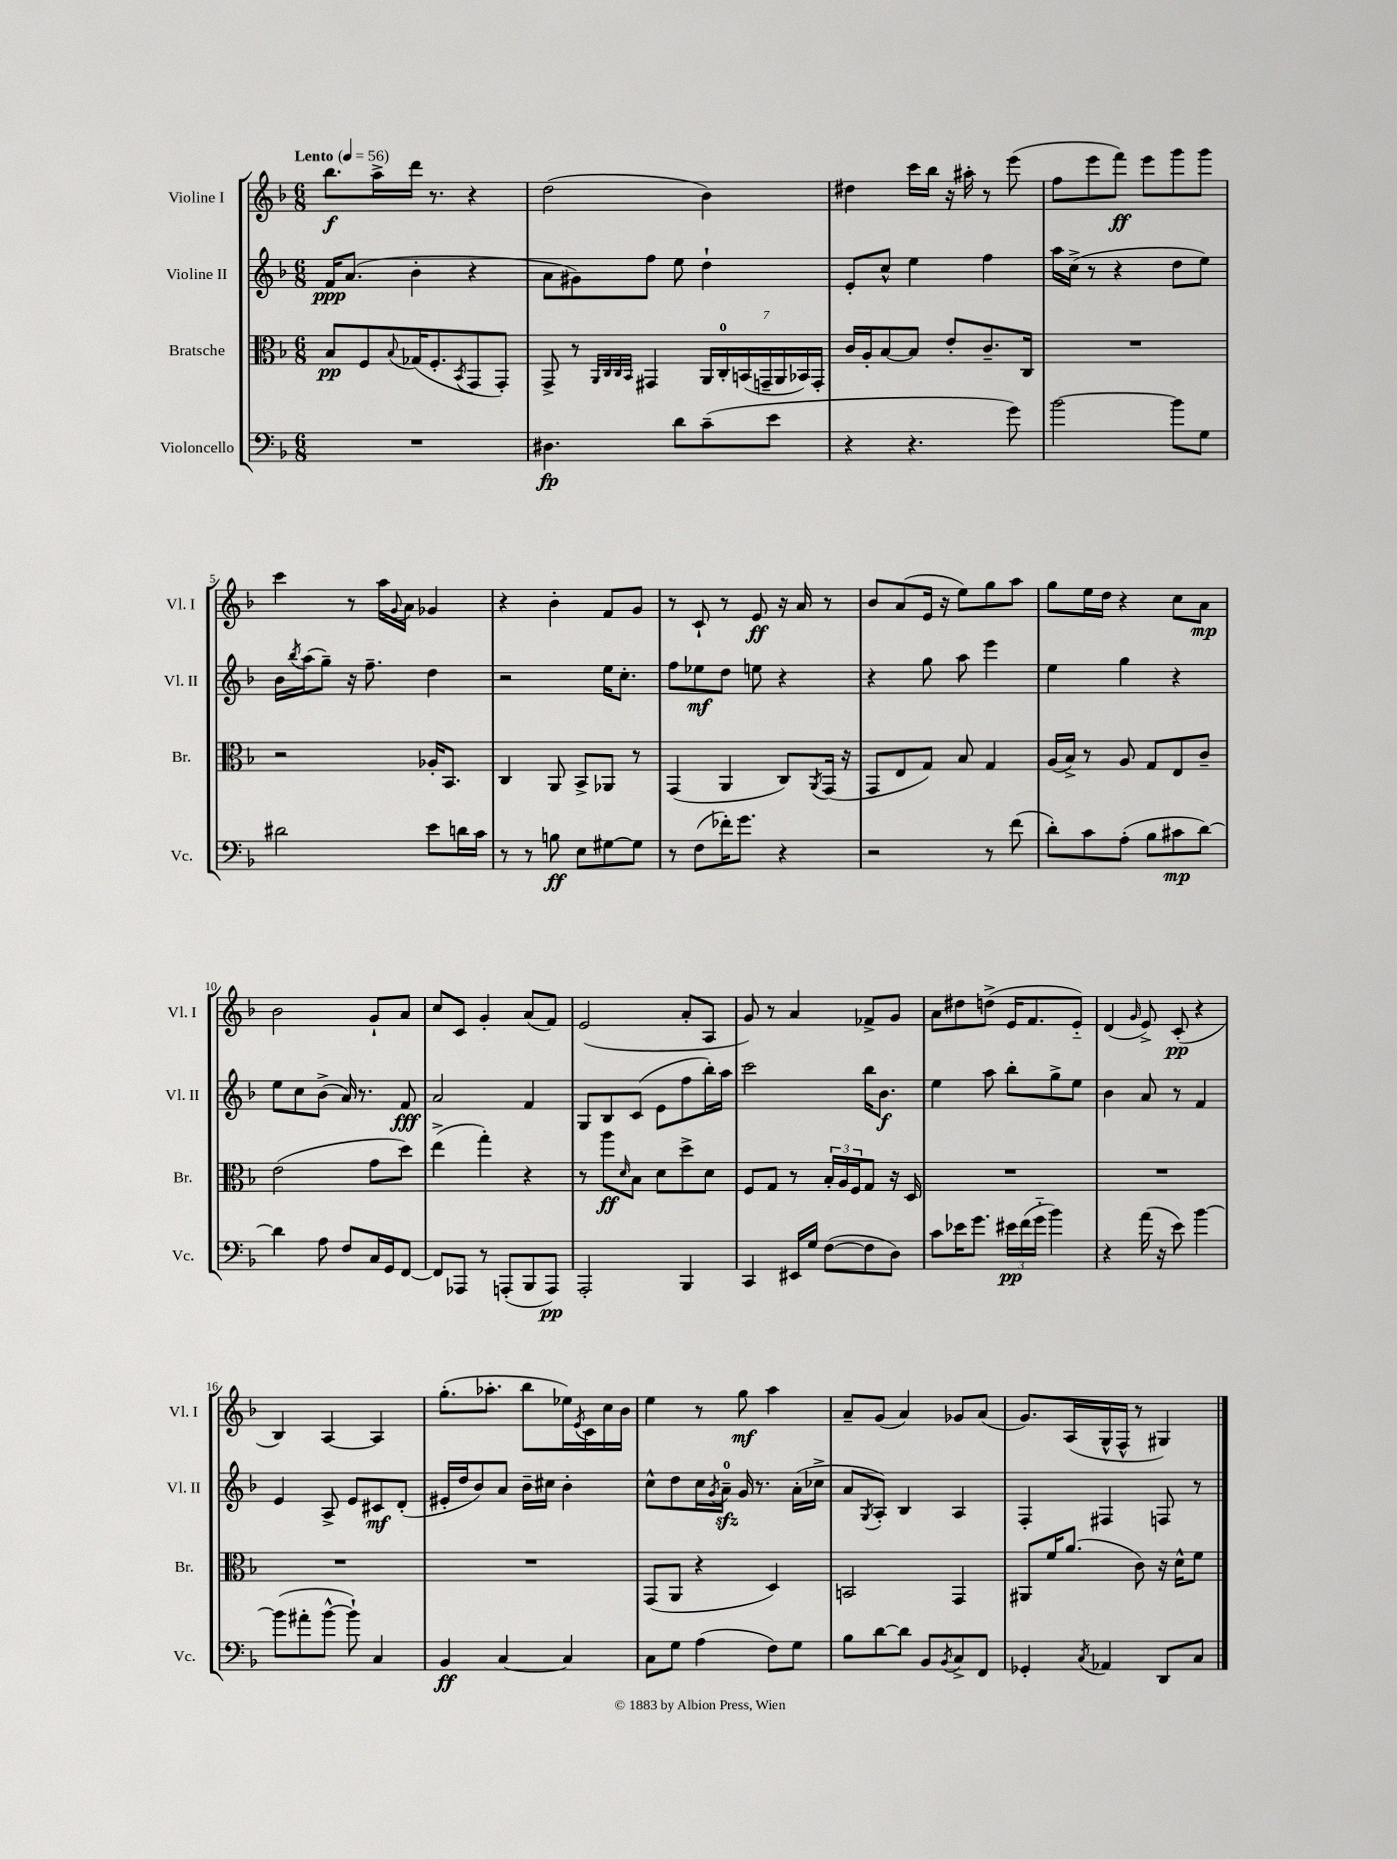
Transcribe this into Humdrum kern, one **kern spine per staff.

**kern	**dynam	**kern	**dynam	**kern	**dynam	**kern	**dynam
*part4	*part4	*part3	*part3	*part2	*part2	*part1	*part1
*staff4	*staff4	*staff3	*staff3	*staff2	*staff2	*staff1	*staff1
*I"Violoncello	*	*I"Bratsche	*	*I"Violine II	*	*I"Violine I	*
*I'Vc.	*	*I'Br.	*	*I'Vl. II	*	*I'Vl. I	*
*clefF4	*	*clefC3	*	*clefG2	*	*clefG2	*
*k[b-]	*	*k[b-]	*	*k[b-]	*	*k[b-]	*
*M6/8	*	*M6/8	*	*M6/8	*	*M6/8	*
*MM56	*	*MM56	*	*MM56	*	*MM56	*
=1	=1	=1	=1	=1	=1	=1	=1
!	!	!	!	!	!	!LO:TX:a:B:t=Lento	!
2.r	.	8B-/L	pp	16f/KL	ppp	8.bb-\L	f
.	.	.	.	(8.a/J	.	.	.
.	.	8F/	.	.	.	.	.
.	.	.	.	.	.	16aa^\L	.
.	.	8qqB-/	.	.	.	.	.
.	.	(16G-X/K	.	4b-'\	.	16ddd\JJ	.
.	.	8.F'/	.	.	.	8.r	.
.	.	8qBB-/	.	.	.	.	.
.	.	8GG/	.	4r	.	4r	.
.	.	8GG'/J)	.	.	.	.	.
=2	=2	=2	=2	=2	=2	=2	=2
4.D#X\	fp	8GG^/	.	8a\L	.	(2dd\	.
.	.	8r	.	8g#X\)	.	.	.
.	.	32qqAA/LLL	.	.	.	.	.
.	.	32qqC/	.	.	.	.	.
.	.	32qqC/	.	.	.	.	.
.	.	32qqBB-/JJJ	.	.	.	.	.
.	.	4GG#X/	.	8ff\J	.	.	.
8d\L	.	.	.	8ee\	.	.	.
(8c~\	.	28AA/LL	.	4dd`\	.	4b-\)	.
.	.	28C'/	.	.	.	.	.
.	.	(28BBn/	.	.	.	.	.
.	.	28GGn~/	.	.	.	.	.
8e\J	.	.	.	.	.	.	.
.	.	28AA/	.	.	.	.	.
.	.	28BB-X/)	.	.	.	.	.
.	.	28GG'/JJ	.	.	.	.	.
=3	=3	=3	=3	=3	=3	=3	=3
4r	.	16c/LL	.	8e'/L	.	4dd#X\	.
.	.	16A'/J	.	.	.	.	.
.	.	[8B-/	.	8cc^^/J	.	.	.
4.r	.	8B-/J]	.	4ee\	.	16ccc\LL	.
.	.	.	.	.	.	16bb-\JJ	.
.	.	8e'/L	.	.	.	16r	.
.	.	.	.	.	.	16aa#X'\	.
.	.	8.c~/	.	4ff\	.	8r	.
8g\)	.	.	.	.	.	(8eee\	.
.	.	16C/Jk	.	.	.	.	.
=4	=4	=4	=4	=4	=4	=4	=4
[2b-\	.	2.r	.	16aa\LL	.	8ff\L	.
.	.	.	.	(16cc^\JJ	.	.	.
.	.	.	.	8r	.	8eee\	.
.	.	.	.	4r	.	8fff\J)	ff
.	.	.	.	.	.	8eee\L	.
8b-\L]	.	.	.	8dd\L	.	8ggg\	.
8G\J	.	.	.	8ee\J)	.	8ggg\J	.
!!LO:LB:g=z
=5	=5	=5	=5	=5	=5	=5	=5
2d#X\	.	2r	.	16b-\LL	.	4ccc\	.
.	.	.	.	8qbb-/	.	.	.
.	.	.	.	(16aa\J	.	.	.
.	.	.	.	8gg~\J)	.	.	.
.	.	.	.	16r	.	8r	.
.	.	.	.	8.ff~\	.	.	.
.	.	.	.	.	.	16aa\LL	.
.	.	.	.	.	.	8qqg/	.
.	.	.	.	.	.	16a\JJ	.
8e\L	.	16A-X'/KL	.	4dd\	.	4g-X/	.
.	.	8.BB-/J	.	.	.	.	.
16dn\L	.	.	.	.	.	.	.
16c\JJ	.	.	.	.	.	.	.
=6	=6	=6	=6	=6	=6	=6	=6
8r	.	4C/	.	2r	.	4r	.
8r	.	.	.	.	.	.	.
8Bn\	ff	8AA/	.	.	.	4b-'\	.
8E\L	.	8BB-^/L	.	.	.	.	.
[8G#X\	.	8AA-X/J	.	16ee\KL	.	8f/L	.
.	.	.	.	8.cc'\J	.	.	.
8G#\J]	.	8r	.	.	.	8g/J	.
=7	=7	=7	=7	=7	=7	=7	=7
8r	.	(4GG/	.	8ff\L	.	8r	.
(8F\L	.	.	.	8ee-X\	mf	8c`/	.
16f-X'\K)	.	4AA/	.	8dd\J	.	8r	.
8.g\J	.	.	.	.	.	.	.
.	.	.	.	8een\	.	8e/	ff
4r	.	8C/L)	.	4r	.	16r	.
.	.	.	.	.	.	16a/	.
.	.	8qAA/	.	.	.	.	.
.	.	(16GG/Jk	.	.	.	8r	.
.	.	16r	.	.	.	.	.
=8	=8	=8	=8	=8	=8	=8	=8
2r	.	8GG/L	.	4r	.	8b-/L	.
.	.	8E/	.	.	.	(8a/	.
.	.	8G/J)	.	8gg\	.	16e/Jk	.
.	.	.	.	.	.	16r	.
.	.	8B-/	.	8aa\	.	8ee\L)	.
8r	.	4G/	.	4eee\	.	8gg\	.
(8f\	.	.	.	.	.	8aa\J	.
=9	=9	=9	=9	=9	=9	=9	=9
8d'\L)	.	(16A/LL	.	4ee\	.	8gg\L	.
.	.	16B-^/JJ)	.	.	.	.	.
8c\	.	8r	.	.	.	16ee\L	.
.	.	.	.	.	.	16dd\JJ	.
(8A'\J	.	8A/	.	4gg\	.	4r	.
8B-\L	.	8G/L	.	.	.	.	.
8c#X\	mp	8E/	.	4r	.	8cc\L	.
[8d\J)	.	8c~/J	.	.	.	8a\J	mp
!!LO:LB:g=z
=10	=10	=10	=10	=10	=10	=10	=10
4d\]	.	(2e\	.	8ee\L	.	2b-\	.
.	.	.	.	8cc\	.	.	.
8A\	.	.	.	(8b-^\J	.	.	.
8F/L	.	.	.	16a/)	.	.	.
.	.	.	.	8.r	.	.	.
16C/L	.	8g\L	.	.	.	8g`/L	.
16GG/J	.	.	.	.	.	.	.
[8FF/J	.	8dd\J)	.	8f/	fff	8a/J	.
=11	=11	=11	=11	=11	=11	=11	=11
8FF/L]	.	(4ee^\	.	2a/	.	8cc/L	.
8AAA-X/J	.	.	.	.	.	8c/J	.
8r	.	4gg'\)	.	.	.	4g'/	.
(8AAAn'/L	.	.	.	.	.	.	.
8BBB-/	.	4r	.	4f/	.	(8a/L	.
8AAA/J)	pp	.	.	.	.	8f/J)	.
=12	=12	=12	=12	=12	=12	=12	=12
2AAA'/	.	8r	.	8G/L	.	(2e/	.
.	.	8aa\L	ff	8B-/	.	.	.
.	.	16qqd/	.	.	.	.	.
.	.	8B-\J	.	(8c/J	.	.	.
.	.	8d\L	.	8e\L	.	.	.
4BBB-/	.	8dd^\	.	8ff\	.	8a'/L	.
.	.	8d\J	.	16bb-'\L)	.	8A/J	.
.	.	.	.	16aa\JJ	.	.	.
=13	=13	=13	=13	=13	=13	=13	=13
4CC/	.	8F/L	.	2ccc\	.	8g/)	.
.	.	8G/J	.	.	.	8r	.
16EE#X/LL	.	8r	.	.	.	4a/	.
16G/JJ	.	.	.	.	.	.	.
([8F\L	.	24B-'/LL	.	.	.	.	.
.	.	24A/	.	.	.	.	.
.	.	24F/J	.	.	.	.	.
8F\]	.	8G/J	.	16bb-\KL	.	8f-X^/L	.
.	.	.	.	8.b-\J	f	.	.
8D\J)	.	16r	.	.	.	8g/J	.
.	.	16D/	.	.	.	.	.
=14	=14	=14	=14	=14	=14	=14	=14
8c\L	.	2.r	.	4ee\	.	8a\L	.
16e-X\K	.	.	.	.	.	8dd#X\	.
8.g\J	.	.	.	.	.	.	.
.	.	.	.	8aa\	.	(8ddn^\J	.
24e#X\LL	pp	.	.	8bb-'\L	.	16e/KL	.
(24f\	.	.	.	.	.	.	.
.	.	.	.	.	.	8.f/	.
24g\JJ	.	.	.	.	.	.	.
4b-\)	.	.	.	8gg^\	.	.	.
.	.	.	.	8ee\J	.	8e/J)	.
=15	=15	=15	=15	=15	=15	=15	=15
4r	.	2.r	.	4b-\	.	(4d/	.
.	.	.	.	.	.	16qqg/	.
(16a\	.	.	.	8a/	.	8e^/)	.
16r	.	.	.	.	.	.	.
8e\)	.	.	.	8r	.	(8c'/	pp
[4b-\	.	.	.	4f/	.	4r	.
!!LO:LB:g=z
=16	=16	=16	=16	=16	=16	=16	=16
(8b-\L]	.	2.r	.	4e/	.	4B-/)	.
8a#X'\	.	.	.	.	.	.	.
[8b-^^\J	.	.	.	8A^/	.	[4A/	.
8b-`\])	.	.	.	8e/L	.	.	.
4C/	.	.	.	8c#X/	mf	4A/]	.
.	.	.	.	(8d'/J	.	.	.
=17	=17	=17	=17	=17	=17	=17	=17
4BB-/	ff	2.r	.	16e#X'/LL	.	(8.gg'\L	.
.	.	.	.	16dd/J	.	.	.
.	.	.	.	8b-/)	.	.	.
.	.	.	.	.	.	8.aa-X'\J	.
[4C/	.	.	.	8a/J	.	.	.
.	.	.	.	16b-~\LL	.	8bb-\L	.
.	.	.	.	16cc#X\JJ	.	.	.
4C/]	.	.	.	4b-'\	.	16ee-X\L)	.
.	.	.	.	.	.	8qe/	.
.	.	.	.	.	.	16c\	.
.	.	.	.	.	.	16cc\	.
.	.	.	.	.	.	16b-\JJ	.
=18	=18	=18	=18	=18	=18	=18	=18
8C\L	.	(8GG/L	.	8cc^^\L	.	4ee\	.
8G\J	.	8AA/J	.	8dd\	.	.	.
(4A\	.	4r	.	16cc\L	.	8r	.
.	.	.	.	8qg/	.	.	.
.	.	.	.	16azz~\JJ	.	.	.
.	.	.	.	16g/	.	8gg\	mf
.	.	.	.	8.r	.	.	.
8F\L)	.	4D/)	.	.	.	4aa\	.
8G\J	.	.	.	(16a'\LL	.	.	.
.	.	.	.	16cc-X^\JJ	.	.	.
=19	=19	=19	=19	=19	=19	=19	=19
8B-\L	.	2BBn/	.	8a/L	.	8a~/L	.
.	.	.	.	8qG/	.	.	.
[8d\	.	.	.	8A'/J)	.	(8g/J	.
8d\J]	.	.	.	4B-/	.	4a/)	.
8BB-/L	.	.	.	.	.	.	.
8qBB-/	.	.	.	.	.	.	.
8C^/	.	4GG/	.	4A/	.	8g-X/L	.
8FF/J	.	.	.	.	.	(8a/J	.
=20	=20	=20	=20	=20	=20	=20	=20
4GG-X'/	.	8AA#X/L	.	4F'/	.	8.g/L)	.
.	.	16f/K	.	.	.	.	.
.	.	(8.a/J	.	.	.	(16A/L	.
8qC/	.	.	.	.	.	.	.
4AA-X/	.	.	.	4F#X/	.	16G^^/	.
.	.	.	.	.	.	16F^^/JJ	.
.	.	8c\)	.	.	.	8r	.
8DD/L	.	16r	.	8Fn/	.	4G#X/)	.
.	.	16d^^\KL	.	.	.	.	.
8C/J	.	8f\J	.	8r	.	.	.
==	==	==	==	==	==	==	==
*-	*-	*-	*-	*-	*-	*-	*-
